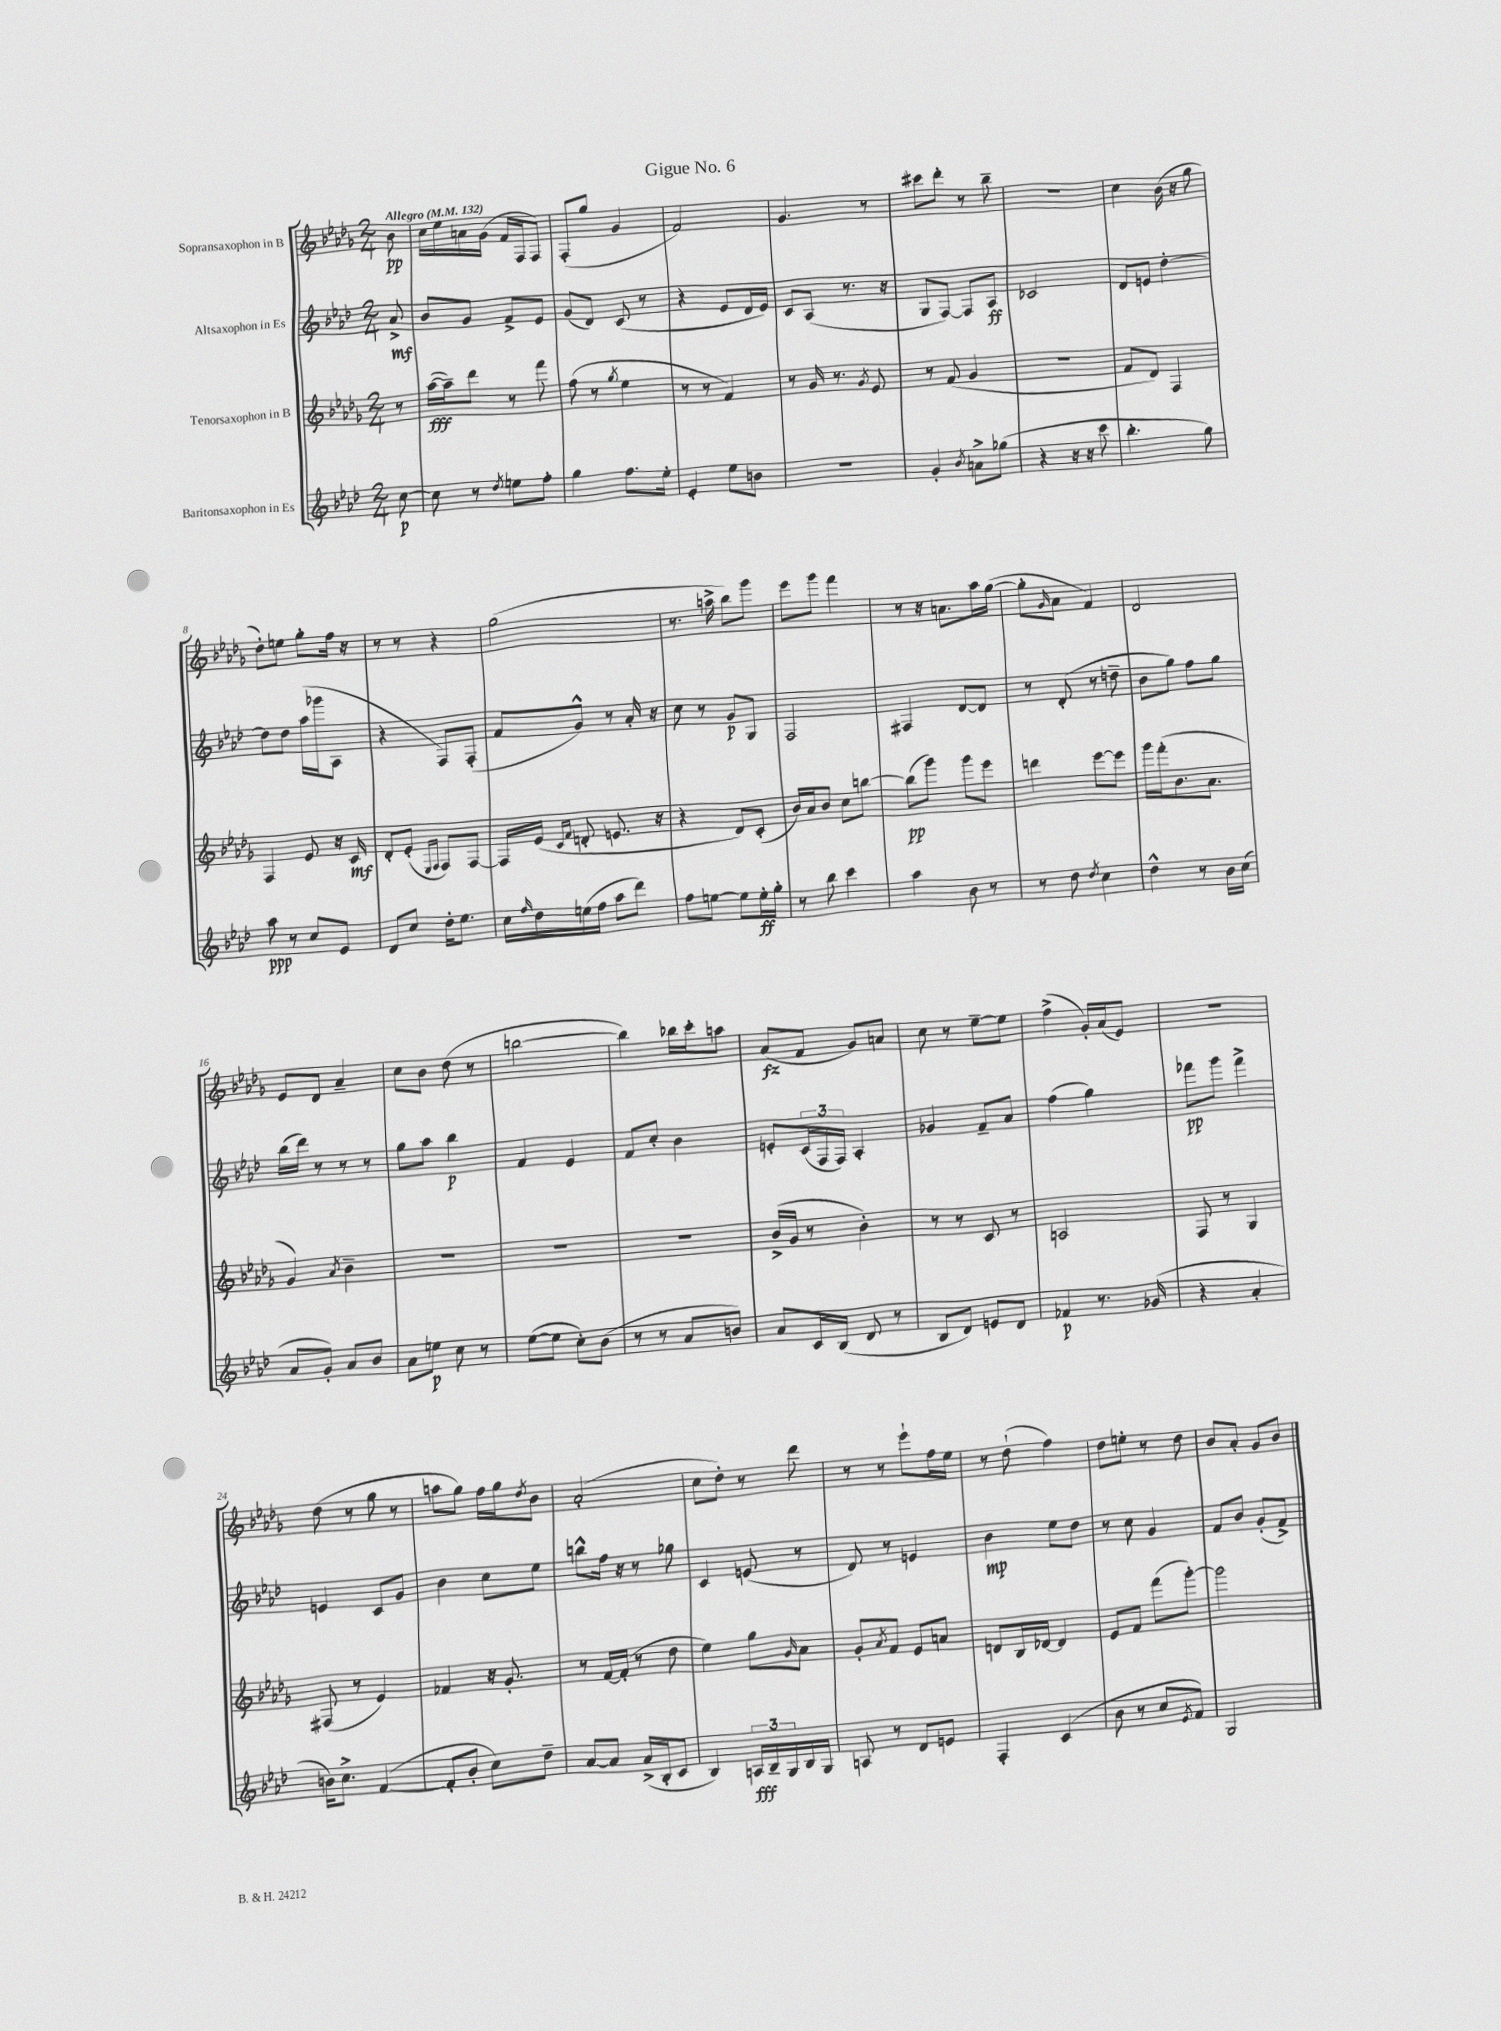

**kern	**kern	**kern	**kern
*staff4	*staff3	*staff2	*staff1
*clefG2	*clefG2	*clefG2	*clefG2
*k[b-e-a-d-]	*k[b-e-a-d-g-]	*k[b-e-a-d-]	*k[b-e-a-d-g-]
*M2/4	*M2/4	*M2/4	*M2/4
*MM132	*MM132	*MM132	*MM132
[8cc	8r	8a-^	8b-
=	=	=	=
8cc]	([16aa-	8b-	16cc
.	16aa-~])	.	16ee-
8r	8ddd-	8g	16a
.	.	.	(16g-
8qdd-	.	.	.
8ee	8r	8f^	16f
.	.	.	16F
8ff'	8fff	8e-	8F)
=	=	=	=
4gg	(8ff	(8g	(8F'
.	8r	8d-)	8gg-
.	8qgg-	.	.
8.ff	4ee-	(8c	4g-
.	.	8r	.
16ee-'	.	.	.
=	=	=	=
4e-'	8r	4r	2f)
.	8r	.	.
8ee-	4f)	8e-	.
8b	.	16d-	.
.	.	16e-)	.
=	=	=	=
2r	8r	8c	4.g-
.	16g-	(8A-	.
.	8.r	.	.
.	.	8.r	.
.	8qg-	.	.
.	8e-	.	8r
.	.	16r	.
=	=	=	=
4g'	8r	8G	8ccc#
.	(8f	[8F)	8ddd-'
8qb-	.	.	.
8a^	4g-	8F]	8r
(8gg-	.	8A-	8bb-~
=	=	=	=
4r	2r	2c-	2r
16r	.	.	.
16r	.	.	.
8ccc	.	.	.
=	=	=	=
4.bb-'	8f	8d-	4cc
.	8d-)	8e	.
.	4F	[4dd-'	(16b-
.	.	.	16r
8gg)	.	.	8gg-
=	=	=	=
8aa-	4F	8dd-]	8dd-')
8r	.	8dd-	8ee
8cc	8e-	(16aa-	8gg-'
.	.	16ggg-	.
8e-	16r	8A-	16ff
.	16c	.	16r
=	=	=	=
8d-	8d-'	4r	8r
8cc	(8e-'	.	8r
.	16qqE-	.	.
.	16qqF	.	.
16dd-'	8F)	8F)	4r
8.ee-	.	.	.
.	[8F	(8F'	.
=	=	=	=
16cc	16F]	8f	(2gg-
16qqff	.	.	.
16dd-	(16e-	.	.
.	16qqc	.	.
.	16qqf	.	.
(16ee	8d'	8g^^)	.
16ff	.	.	.
8aa-	8.e	8r	.
8ddd-)	.	16a-'	.
.	16r	16r	.
=	=	=	=
8ff	4r	8cc	8.r
[8ee	.	8r	.
.	.	.	16aa^
8ee]	8d-)	8g	8bb-)
16ee'	(8c'	8G	8ggg-
16gg'	.	.	.
=	=	=	=
8r	16b-)	2F	8eee-
.	16a-	.	.
8bb-	8b-	.	8ggg-
4ccc	8cc	.	4fff
.	[8bb	.	.
=	=	=	=
4aa-	(8bb]	4F#	8r
.	8ggg-)	.	16r
.	.	.	8.a
8b-	8ggg-	[8d-	.
8r	8eee-	8d-]	16aa-
.	.	.	([16gg-
=	=	=	=
8r	4ddd	8r	8gg-']
.	.	.	16qqg-
8dd-	.	(8d-'	8a-
8qdd-	.	.	.
4cc	[8eee-	8r	4f)
.	8eee-]	8dd~	.
=	=	=	=
4dd-^^	16ggg-	8b-	2d-
.	(16fff'	.	.
.	8.b-	8gg)	.
8r	.	8ff	.
.	8.a-	.	.
16b-	.	8gg	.
(16cc	.	.	.
=	=	=	=
8a-	4g-)	(16bb-	8e-
.	.	16ddd-)	.
8g')	.	8r	8d-
.	8qa-	.	.
8a-	4b-~	8r	4a-~
8b-	.	8r	.
=	=	=	=
8a-	2r	8gg	8cc
8ee	.	8aa-	8b-
8cc	.	4bb-	(8dd-
8r	.	.	8r
=	=	=	=
([8ee-	2r	4f	[2bb
8ee-]	.	.	.
8cc')	.	4e-	.
(8b-	.	.	.
=	=	=	=
8r	2r	8f	4bb])
8r	.	8cc'	.
8a-	.	4b-	16bb-
.	.	.	16ccc'
8b)	.	.	8aa
=	=	=	=
8a-	(16b-^	8e'	(8a-
.	16g-	.	.
16c	8r	(24c	8f
.	.	24F	.
(16B-	.	.	.
.	.	24F)	.
8d-	4b-')	4A-'	8g-)
8r	.	.	8a
=	=	=	=
8B-	8r	4g-	8cc
8d-)	8r	.	8r
8e	8c	8f~	[8ee-~
8d-	8r	8a-	8ee-]
=	=	=	=
4f-	2A	(4ff	(4ff^
8.r	.	4gg)	16g-')
.	.	.	(16a-
.	.	.	8e-)
(16g-	.	.	.
=	=	=	=
4r	8F	8fff-	2r
.	8r	8ggg	.
4a-'	4G-	4fff-^	.
=	=	=	=
16b)	(8F#	4e	(8dd-
8.cc^	.	.	.
.	8r	.	8r
([4f	4e-)	8c	8gg-
.	.	8g	8r
=	=	=	=
8f']	4f-	4b-	8aa
8b-'	.	.	8gg-)
8cc)	16r	8cc	16ff
.	8.g-'	.	16gg-
.	.	.	8qdd-
8dd-~	.	8ee-	8b-
=	=	=	=
[8a-	8r	8bb^^	(2a-'
8a-]	[16f	16ff	.
.	(16f']	16r	.
(16a-^	8r	8r	.
16B-'	.	.	.
8c	8dd-	8gg-	.
=	=	=	=
4B-)	4ee-)	4c	8cc
.	.	.	8dd-')
24A	8gg-	(8e	8r
24B-~	.	.	.
24G	.	.	.
.	16qqg-	.	.
16B-	8a-	8r	8ddd-
16G	.	.	.
=	=	=	=
8A	8g-'	8d-)	8r
.	8qa-	.	.
8r	8f	8r	8r
8d-	8e-	4e	8eee-`
8e	8a	.	16ff
.	.	.	16ee-
=	=	=	=
4F'	8d	4b-	8r
.	16B-	.	(8dd-`
.	[16d-	.	.
(4c	4d-]	8ee-	4ff)
.	.	8dd-	.
=	=	=	=
8b-	8e-	8r	8dd-
8r	8f	8cc	8ee'
8cc	(8fff	4g	8r
8qe-	.	.	.
8f)	[8ggg-')	.	8dd-
=	=	=	=
2G	2ggg-]	8f	8b-
.	.	8b-	8a-'
.	.	(8g'	8g-
.	.	8f^)	8b-
==	==	==	==
*-	*-	*-	*-
